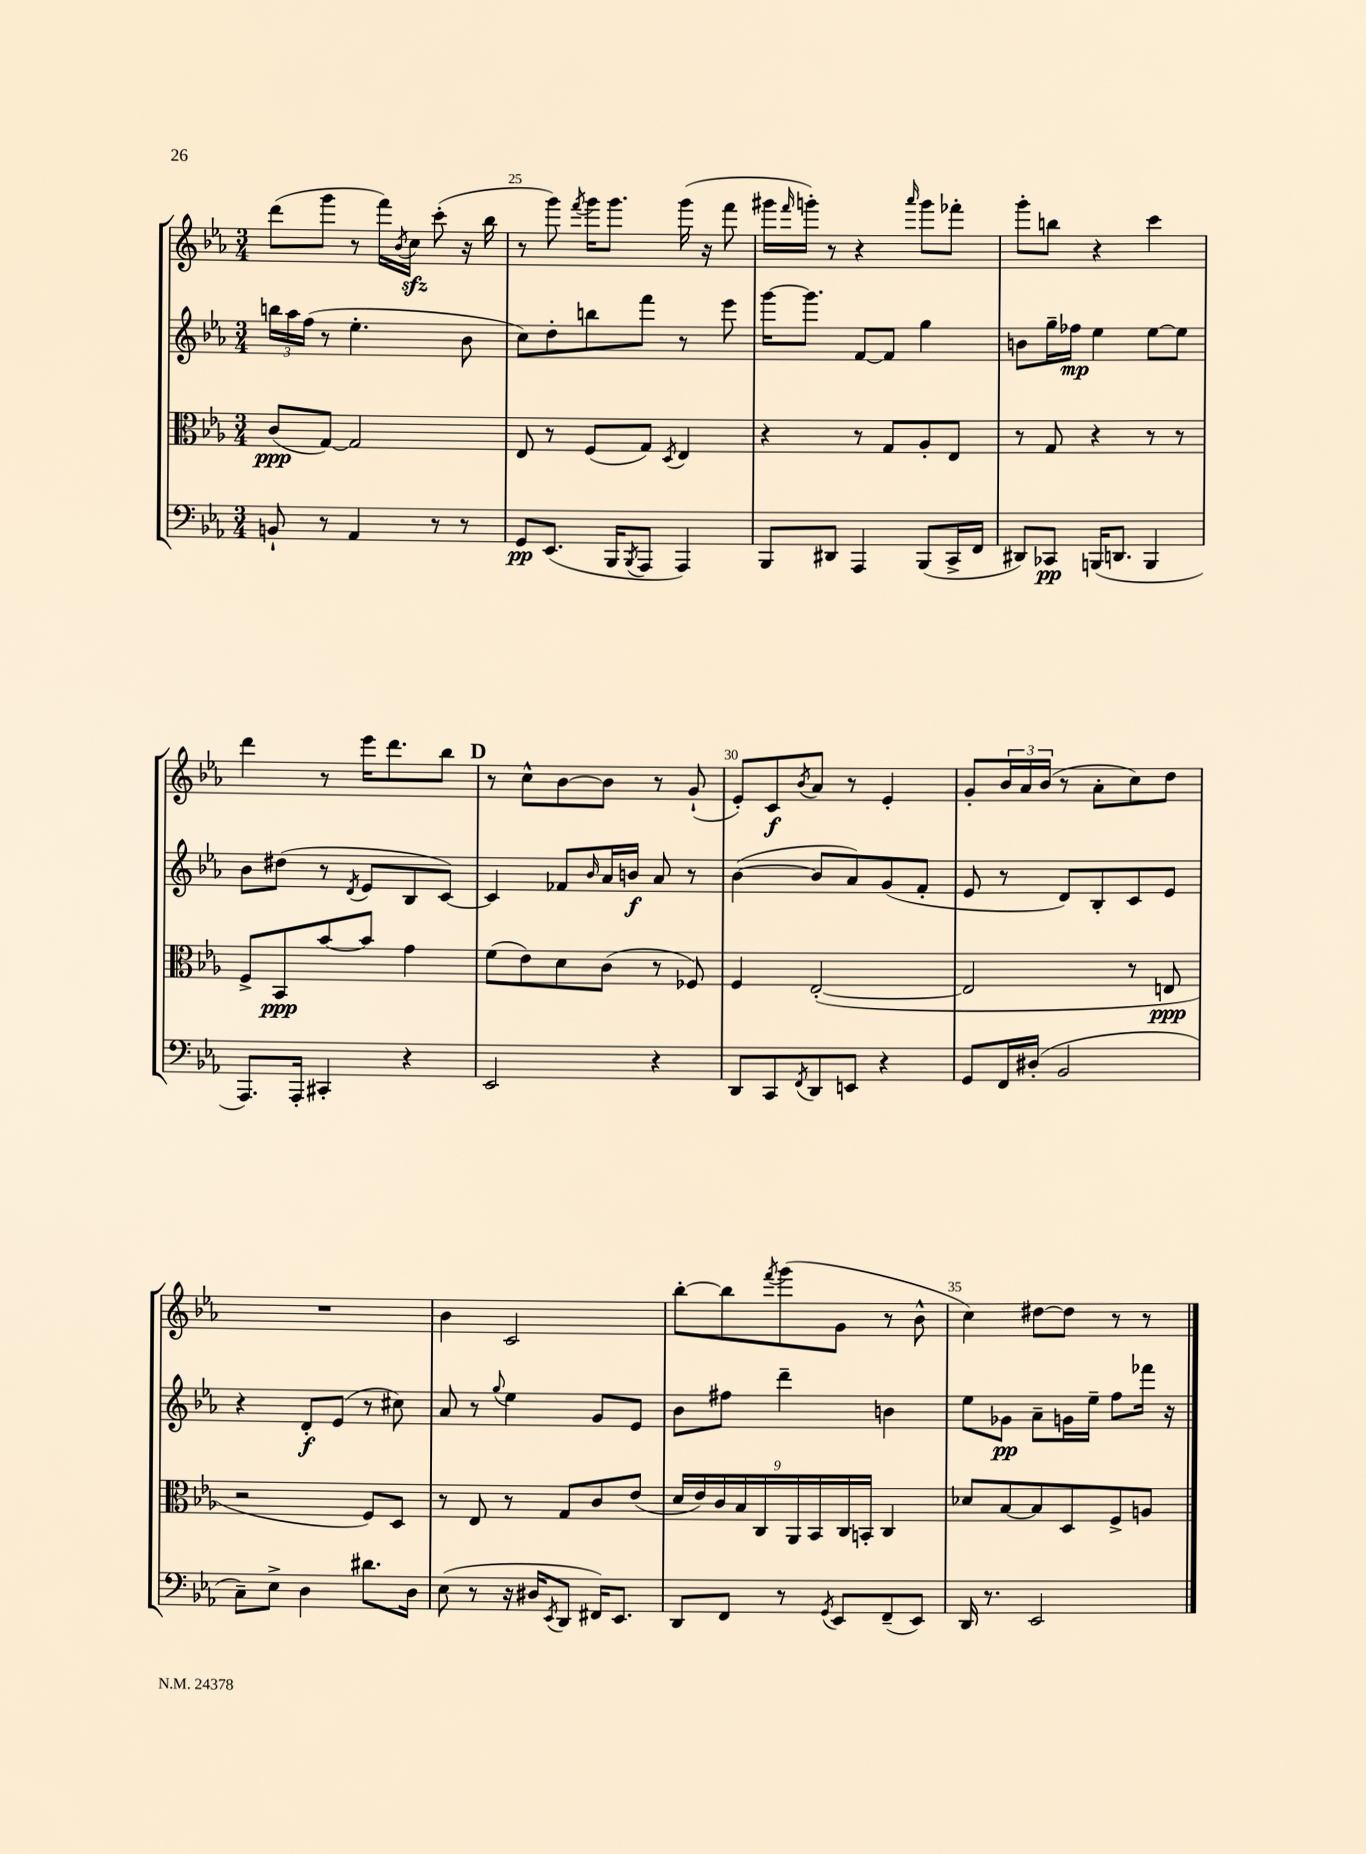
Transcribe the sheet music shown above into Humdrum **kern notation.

**kern	**kern	**kern	**kern
*staff4	*staff3	*staff2	*staff1
*clefF4	*clefC3	*clefG2	*clefG2
*k[b-e-a-]	*k[b-e-a-]	*k[b-e-a-]	*k[b-e-a-]
*M3/4	*M3/4	*M3/4	*M3/4
8BB`	(8c	24bb	(8ddd
.	.	24aa-	.
.	.	(24ff	.
8r	[8G)	8r	8ggg
4AA-	2G]	4.ee-'	8r
.	.	.	16fff)
.	.	.	8qb-
.	.	.	16cc
8r	.	.	(8ccc'
8r	.	8b-	16r
.	.	.	16bb-
=	=	=	=
8GG	8E-	8cc)	8r
(8.EE-	8r	8dd'	8ggg)
.	.	.	8qfff
.	(8F	8bb	16ggg
16BBB-	.	.	8.ggg
8qBBB-	.	.	.
8AAA-	8G)	8fff	.
.	8qD	.	.
4AAA-)	4E-	8r	(16ggg
.	.	.	16r
.	.	8eee-	8fff
=	=	=	=
8BBB-	4r	[16ggg	16ggg#
.	.	.	16qqfff
.	.	8.ggg]	16ggg')
8DD#	.	.	8r
4AAA-	8r	[8f	4r
.	8G	8f]	.
.	.	.	16qqaaa-
(8BBB-	8A-'	4gg	8ggg
16CC^	8E-	.	8fff-'
16FF	.	.	.
=	=	=	=
8DD#)	8r	8b	8ggg'
8CC-	8G	16gg~	8bb
.	.	16ff-	.
(16BBB	4r	4ee-	4r
8.DD	.	.	.
4BBB	8r	[8ee-	4ccc
.	8r	8ee-]	.
=	=	=	=
8.AAA-)	8F^	8b-	4ddd
.	8BB-	(8dd#	.
16AAA-'	.	.	.
4CC#'	[8b-	8r	8r
.	.	8qd	.
.	8b-]	8e-	16eee-
.	.	.	8.ddd
4r	4g	8B-	.
.	.	[8c)	8bb-
=	=	=	=
2EE-	(8f	4c]	8r
.	8e-)	.	8cc^^
.	8d	8f-	[8b-
.	.	16qqb-	.
.	(8c	16a-	8b-]
.	.	16b	.
4r	8r	8a-	8r
.	8F-)	8r	(8g`
=	=	=	=
8DD	4F	([4b-	8e-')
8CC	.	.	8c
8qFF	.	.	8qb-
8DD	([2E-'	8b-]	8a-
8EE	.	8a-)	8r
4r	.	(8g	4e-'
.	.	8f'	.
=	=	=	=
8GG	2E-]	8e-	8g'
16FF	.	8r	24b-
.	.	.	24a-
(16D#'	.	.	.
.	.	.	(24b-
2BB-	.	8d)	8r
.	.	8B-'	8a-'
.	8r	8c	8cc)
.	8E	8e-	8dd
=	=	=	=
8C~)	2r	4r	2.r
8E-^	.	.	.
4D	.	8d'	.
.	.	(8e-	.
8.d#	8F)	8r	.
.	8D	8cc#)	.
16D	.	.	.
=	=	=	=
(8E-	8r	8a-	4b-
8r	8E-	8r	.
.	.	8qqgg	.
16r	8r	4ee-	2c
16D#	.	.	.
8qEE-	.	.	.
8DD	8G	.	.
16FF#)	8c	8g	.
8.EE-	.	.	.
.	(8e-	8e-	.
=	=	=	=
8DD	18d	8b-	[8bb-'
.	18e-)	.	.
.	18c	.	.
8FF	.	8ff#	8bb-]
.	18B-	.	.
.	18C	.	.
.	.	.	8qfff
8r	.	4ddd~	(8ggg
.	18AA-	.	.
.	18BB-	.	.
8qGG	.	.	.
8EE-	.	.	8g
.	18C	.	.
.	18BB'	.	.
(8FF~	4C	4b	8r
8EE-)	.	.	8b-^^
=	=	=	=
16DD	8d-	8ee-	4cc)
8.r	.	.	.
.	[8B-	8g-	.
2EE-	8B-]	8a-~	[8dd#
.	8D	16g	8dd#]
.	.	16ee-~	.
.	8F^	8ff	8r
.	8A	16fff-	8r
.	.	16r	.
==	==	==	==
*-	*-	*-	*-
